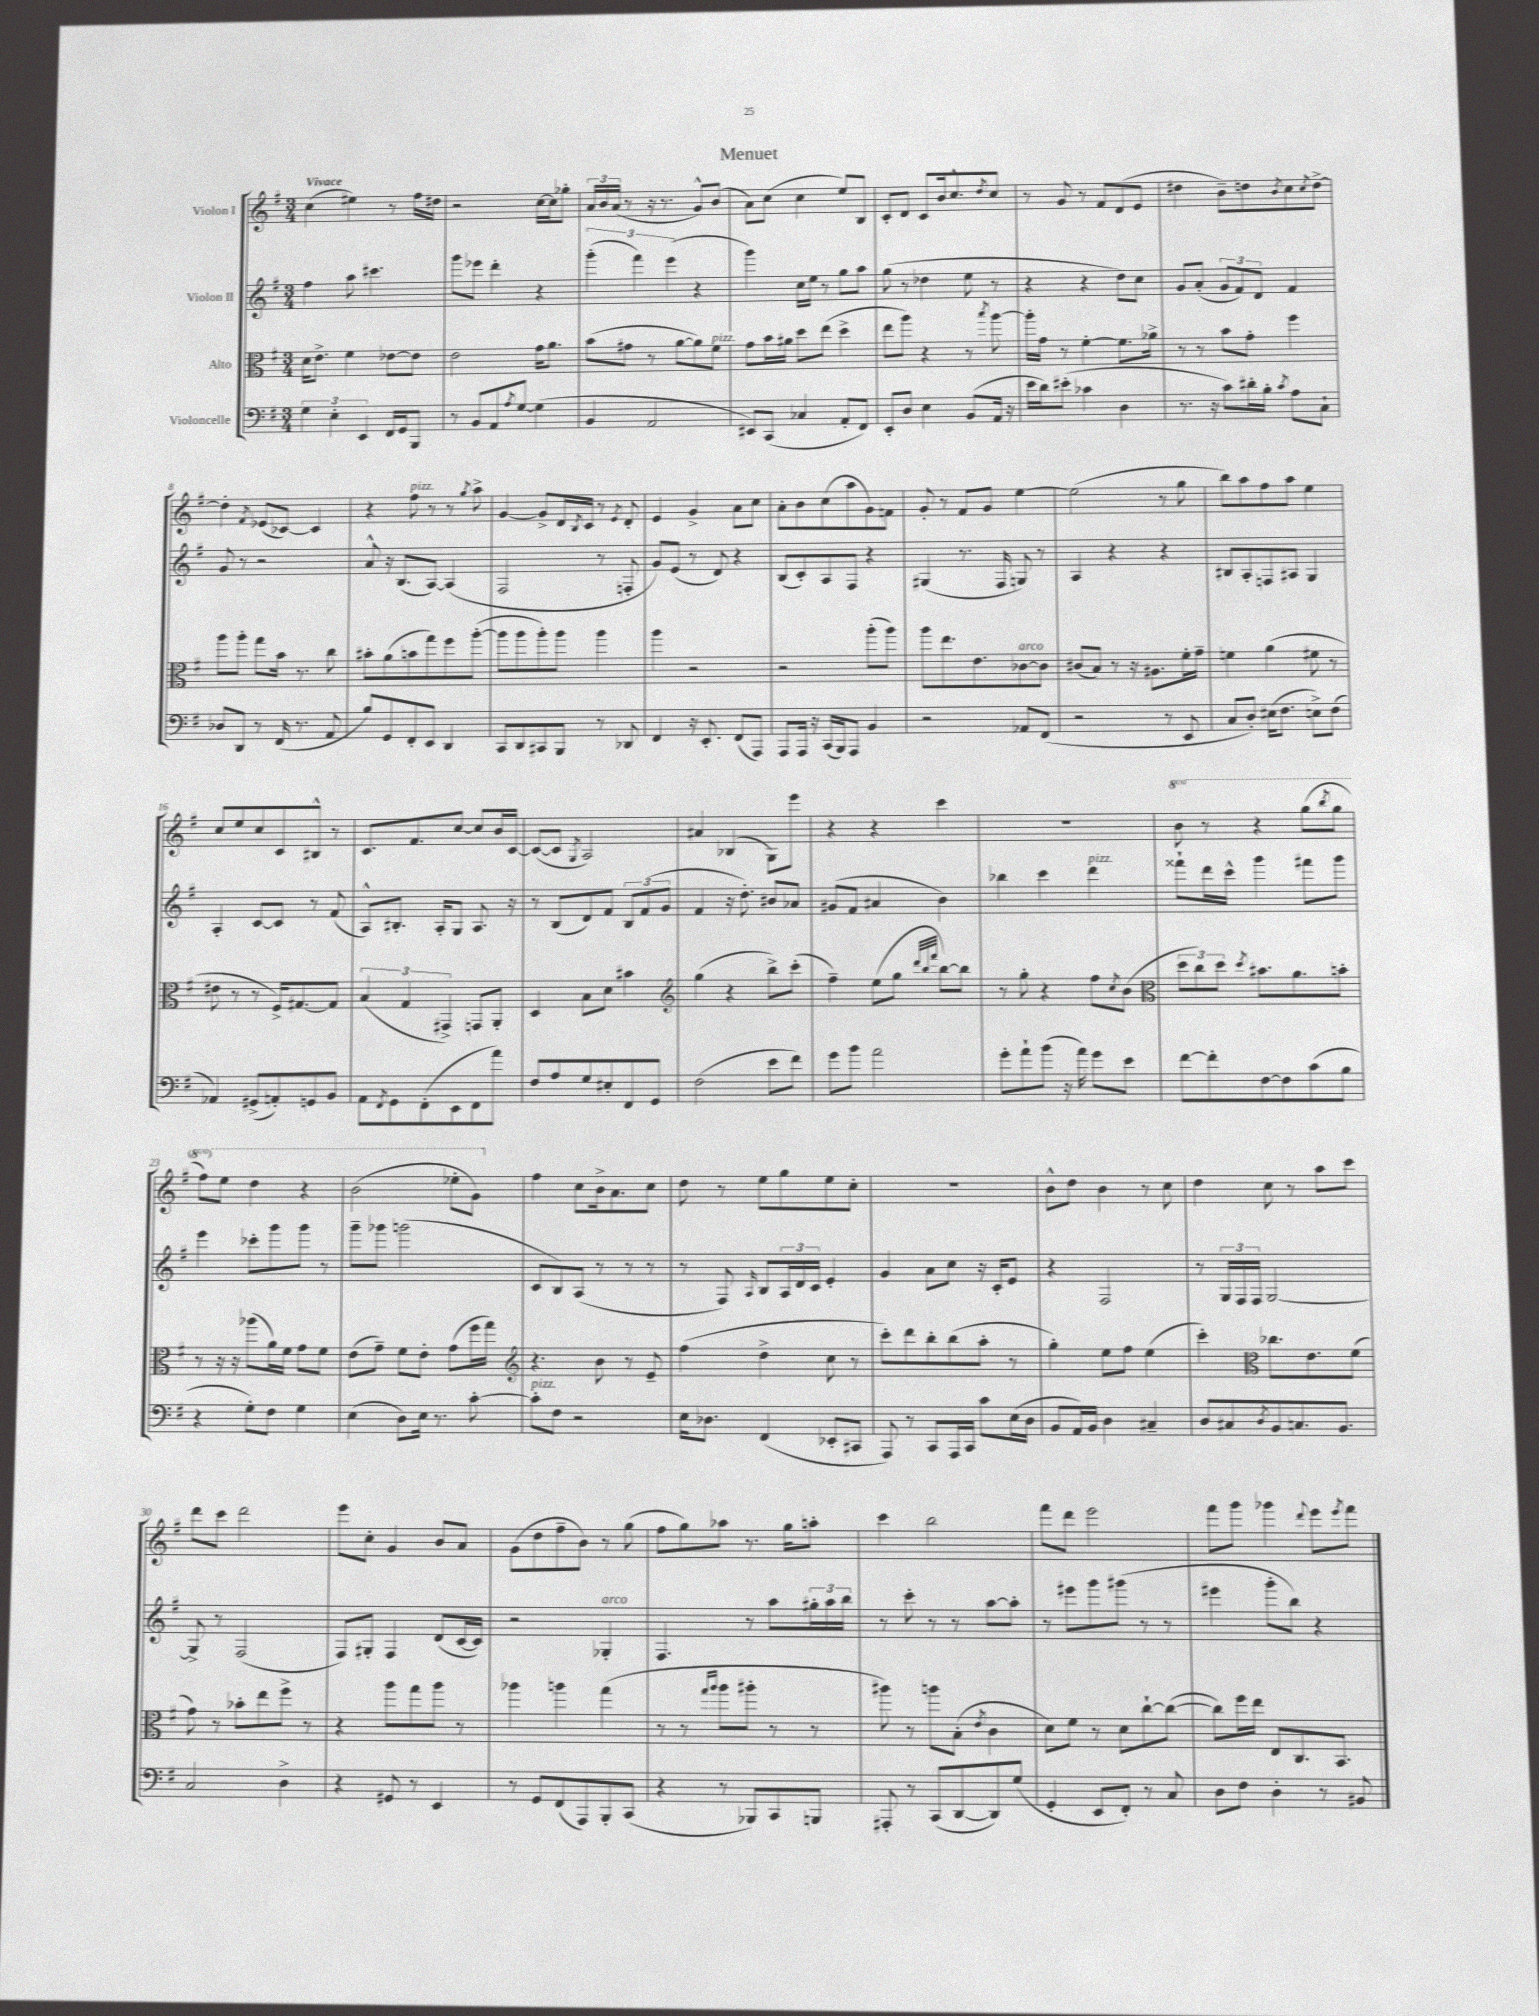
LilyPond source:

\header { title = "Menuet" }
<<
\new StaffGroup <<
\new Staff = "s0" \with { instrumentName = "Violon I" } {
    \clef treble \key g \major \numericTimeSignature \time 3/4 \set Staff.ottavationMarkups = #ottavation-simple-ordinals \tempo "Vivace"
    c''4( eis''4) r8 fis''16 dis''16 |
    r2 c''16~ c''16 ges''8-. |
    \tuplet 3/2 { a'16 b'16 a'16( } r8 r16 r8. g'8-^) b'8( |
    a'8) c''8( c''4 e''8) b8 |
    c'8-. d'8 c'8 b'16 c''8.-^ \acciaccatura { d''8 } c''8 |
    r8 g'8 r8 fis'8 d'8( e'8 |
    dis''4 b'8--) d''8 \acciaccatura { b'8 } c''8 \acciaccatura { c''8 } d''8~-> |
    d''4-. \acciaccatura { fis'8 } ees'8( ces'8~) ces'4 |
    r4 fis''8^\markup { \italic "pizz." } r8 r8 \acciaccatura { g''8 } a''8-> |
    g'4~ g'8-> d'16 \acciaccatura { b8 } c'16 r8 \acciaccatura { e'8 } d'8-. |
    e'4 g'4-> a'8 c''8 |
    a'8-. b'8 c''8( a''8 g'8) f'8 |
    g'8-. r8 fis'8 g'8 e''4~ |
    e''2( r8 g''8 |
    b''8) a''8 fis''8 a''8 e''4 |
    c''8 e''8 c''8 c'8 bis8-^ r8 |
    c'8. fis'8. c''8~ c''8 b'16 c'16~ |
    c'8~( c'8 \acciaccatura { g8 } a2) |
    ais'4 bes4( g8) e'''8 |
    r4 r4 c'''4 |
    R2. |
    \ottava #1 b''8 r8 r4 g'''8( \acciaccatura { b'''8 } g'''8 |
    fis'''8) e'''8 d'''4 r4 |
    b''2( ees'''8-. g''8) \ottava #0 |
    fis''4 c''8 b'16-> a'8. c''8 |
    d''8 r8 e''8 g''8 e''8 c''8-. |
    R2. |
    b'8-^ d''8 b'4 r8 c''8 |
    d''4 c''8 r8 a''8 c'''8 |
    d'''8 c'''8 d'''2 |
    e'''8 c''8-. g'4 b'8 a'8 |
    g'8( d''8 fis''8-- b'8) r8 g''8( |
    fis''8 g''8) aes''8 r8. g''16 a''8-. |
    c'''4 b''2 |
    fis'''8 d'''8 e'''2 |
    fis'''8 g'''8 ges'''4 \appoggiatura { d'''8 } e'''8 \acciaccatura { e'''8 } fis'''8 \bar "|." |
}
\new Staff = "s1" \with { instrumentName = "Violon II" } {
    \clef treble \key g \major \numericTimeSignature \time 3/4
    fis''4 a''8 cis'''4. |
    g'''8 ees'''8 d'''4-. r4 |
    \tuplet 3/2 { g'''4-.( fis'''4) e'''4( } r4 |
    g'''4) c''16 e''16 r8 g''8 a''8 |
    g''8( r8 des''4 e''8 r8 |
    r4 r4 d''8) c''8 |
    g'8 a'8-.( \tuplet 3/2 { g'8 fis'8) d'8 } fis'4 |
    g'8 r8 r2 |
    a'8-^ r16 b8.( a8~) a4( |
    fis2 r8 f8-. |
    g'8) e'8( r8 d'8) r4 |
    b8( c'8-.) a8 fis8 r4 |
    gis4( r8. fis16 g8) r8 |
    a4 r4 r4 |
    bis8 a8-. f8 ais8 g4 |
    a4-. c'8~ c'8 r8 fis'8( |
    a8-^) bis8.-. a16-. g8 a8. r16 |
    r8 b8( d'8) fis'8 \tuplet 3/2 { b8 fis'8( g'8 } |
    fis'4 r16 d''8.-.) bis'8 aes'8 |
    gis'8( fis'8 ais'4 b'4) |
    bes''4 c'''4 d'''4^\markup { \italic "pizz." } |
    fisis'''8-! d'''16 c'''16-^ g'''4 fis'''8 g'''8 |
    e'''4 ces'''8-. g'''8 g'''8 r8 |
    g'''8-- ges'''8 g'''2( |
    c'8 b8) a8( r8 r8 r8 |
    r8 fis8) \grace { a16 } b8 \tuplet 3/2 { a16 d'16 c'16 } e'4-. |
    g'4 a'8 c''8 r16 c'16-. e'8 |
    r4 fis2 |
    r8 \tuplet 3/2 { g16 fis16 fis16 } g2~ |
    g8-> r8 fis2( |
    fis8) gis8-. fis4 d'8( c'16~ c'16) |
    r2 ges4-.^\markup { \italic "arco" } |
    fis4. r8 a''8 \tuplet 3/2 { gis''16-. a''16 b''16 } |
    r8 c'''8-. r8 r8 a''8~ a''8-. |
    r8 eis'''8 g'''8 gis'''8( r8 r8 |
    eis'''4 g'''8-. b''8) r4 \bar "|." |
}
\new Staff = "s2" \with { instrumentName = "Alto" } {
    \clef alto \key g \major \numericTimeSignature \time 3/4
    d'16 e'8.-> fis'4 ees'8~ ees'8 |
    e'2 g'16 a'8. |
    b'8( gis'8 r8 a'8~ a'8) fis'8^\markup { \italic "pizz." } |
    g'8 b'16 ais'16 d''8 e''8( d''4-> |
    e''8 a''8) r4 r8 \acciaccatura { b''8 } a''8~ |
    a''16-. g'16 r8 fis'4~-. fis'8. aes'16-> |
    r8 r8 b'8 g'8-. fis''4 |
    a''8 a''8-. g''8 b'16 r8. c''8 |
    bis'8-. a'8( b'8 g''8) fis''8 a''8~-.( |
    a''8 a''8 a''8-.) a''8 a''4 |
    a''4 r2 |
    r2 a''8-.( a''8) |
    a''8 e''8. e'8. ces'8~^\markup { \italic "arco" } ces'8 |
    cis'8( b8) r8 r16 ais8. fis'16-. g'16-- |
    f'4 a'4( fis'8 r8 |
    eis'8 r8 r8 fis16->) gis8.~ gis8 |
    \tuplet 3/2 { b4( g4 gis,4->) } g,8 a,8-. |
    d4 b8 d'8 bis'4 |
    \clef treble g''4( r4 b''8->) c'''8-.( |
    fis''4--) e''8( g''8 \grace { d'''32 b''32 fis'''32 } b''8~) b''8 |
    r8 g''8-. r4 fis''8 \acciaccatura { c''8 } b'8( |
    \clef alto \tuplet 3/2 { d''8 c''8) d''8 } \acciaccatura { d''8 } bis'8. a'8. b'8-. |
    r8 r16 r16 aes''8( a'16) fis'16 g'8 fis'8 |
    e'8( g'8--) fis'8 e'8-. g'8( fis''16 g''16) |
    \clef treble r4. b'8 r8 e'8-- |
    fis''4( d''4-> c''8 r8 |
    c'''8-.) d'''8 b''8-. b''8( a''8-. r8 |
    g''4-.) e''8 fis''8 e''4( |
    c'''4-.) \clef alto ces''8. e'8. fis'8( |
    g'8) r8 bes'8-. e''8 fis''8-> r8 |
    r4 a''8 g''8 a''8 r8 |
    aes''4 a''4 g''4( |
    r8 r8 \grace { g''16 a''16 } a''8 ais''8-. r8 r8 |
    ais''8) r8 a''8 b8-.( \acciaccatura { e'8 } c'4 |
    d'8) fis'8 r8 d'8 c''8~-! c''8~( |
    c''8) fis''16 e''16 e8 c8. b,8. \bar "|." |
}
\new Staff = "s3" \with { instrumentName = "Violoncelle" } {
    \clef bass \key g \major \numericTimeSignature \time 3/4
    \tuplet 3/2 { g4 e4-. e,4 } fis,16 g,16 b,,8 |
    r8 b,8 a,8 \acciaccatura { a8 } g8~ g4( |
    b,4 a,2 |
    eis,8) c,8( ces4 a,8-. fis,8) |
    e,8-. d8 e4 b,8( a,16 r16 |
    e'16 d'16) eis'8-.( ces'4 d4 |
    r8. r16 c'8) dis'16-. b16-. \acciaccatura { c'8 } a8 c8-! |
    des8 d,8 r8 fis,16( r8. a,8 |
    b8) g,8 fis,8-. e,8 d,4 |
    c,8 d,8 cis,8 b,,8 r8 des,8 |
    fis,4 r16 e,8.-. fis,8( a,,8) |
    a,,8 a,,16 r16 c,16( b,,16) a,,8 b,4 |
    r2 aes,8 fis,8( |
    r2 r8 e,8 |
    c8 d8-.) eis16( fis8. e8->) fis8( |
    aes,4) gis,8->( a,8-.) g,8 b,8 |
    a,8 \acciaccatura { fis,8 } g,8 fis,8-.( e,8 fis,8 a'8) |
    fis8 a8 g8 eis8-. fis,8 g,8 |
    fis2( e'8 fis'8) |
    g'8 b'8 a'2 |
    g'8-. a'8-! b'8( r16 a'16) g'8 e'8 |
    fis'8~ fis'8-. fis8~ fis8 c'8( b8 |
    r4 g8-.) fis8 g4 |
    e4( d8) e16 r8. c'8~-. |
    c'8-.^\markup { \italic "pizz." } fis8 r2 |
    e16 des8. fis,4( ees,8-. cis,8 |
    a,,8) r8 c,8 a,,16 c,16 c'8 e16( d16 |
    b,8 a,16) b,16 d4 cis4-- |
    d8 cis8 \acciaccatura { d8 } b,8 c8. b,8. |
    c2 d4-> |
    r4 gis,8 r8 e,4 |
    r8 g,8 fis,8( a,,8) b,,8-. c,8( |
    r4 r8 bes,,8) c,8 b,,8 |
    ais,,8-. r8 c,8( d,8~ d,8) g8( |
    g,4-. e,8 fis,8-.) r8 c8 |
    d8 fis8 d4-. r8 bis,8 \bar "|." |
}
>>
>>
